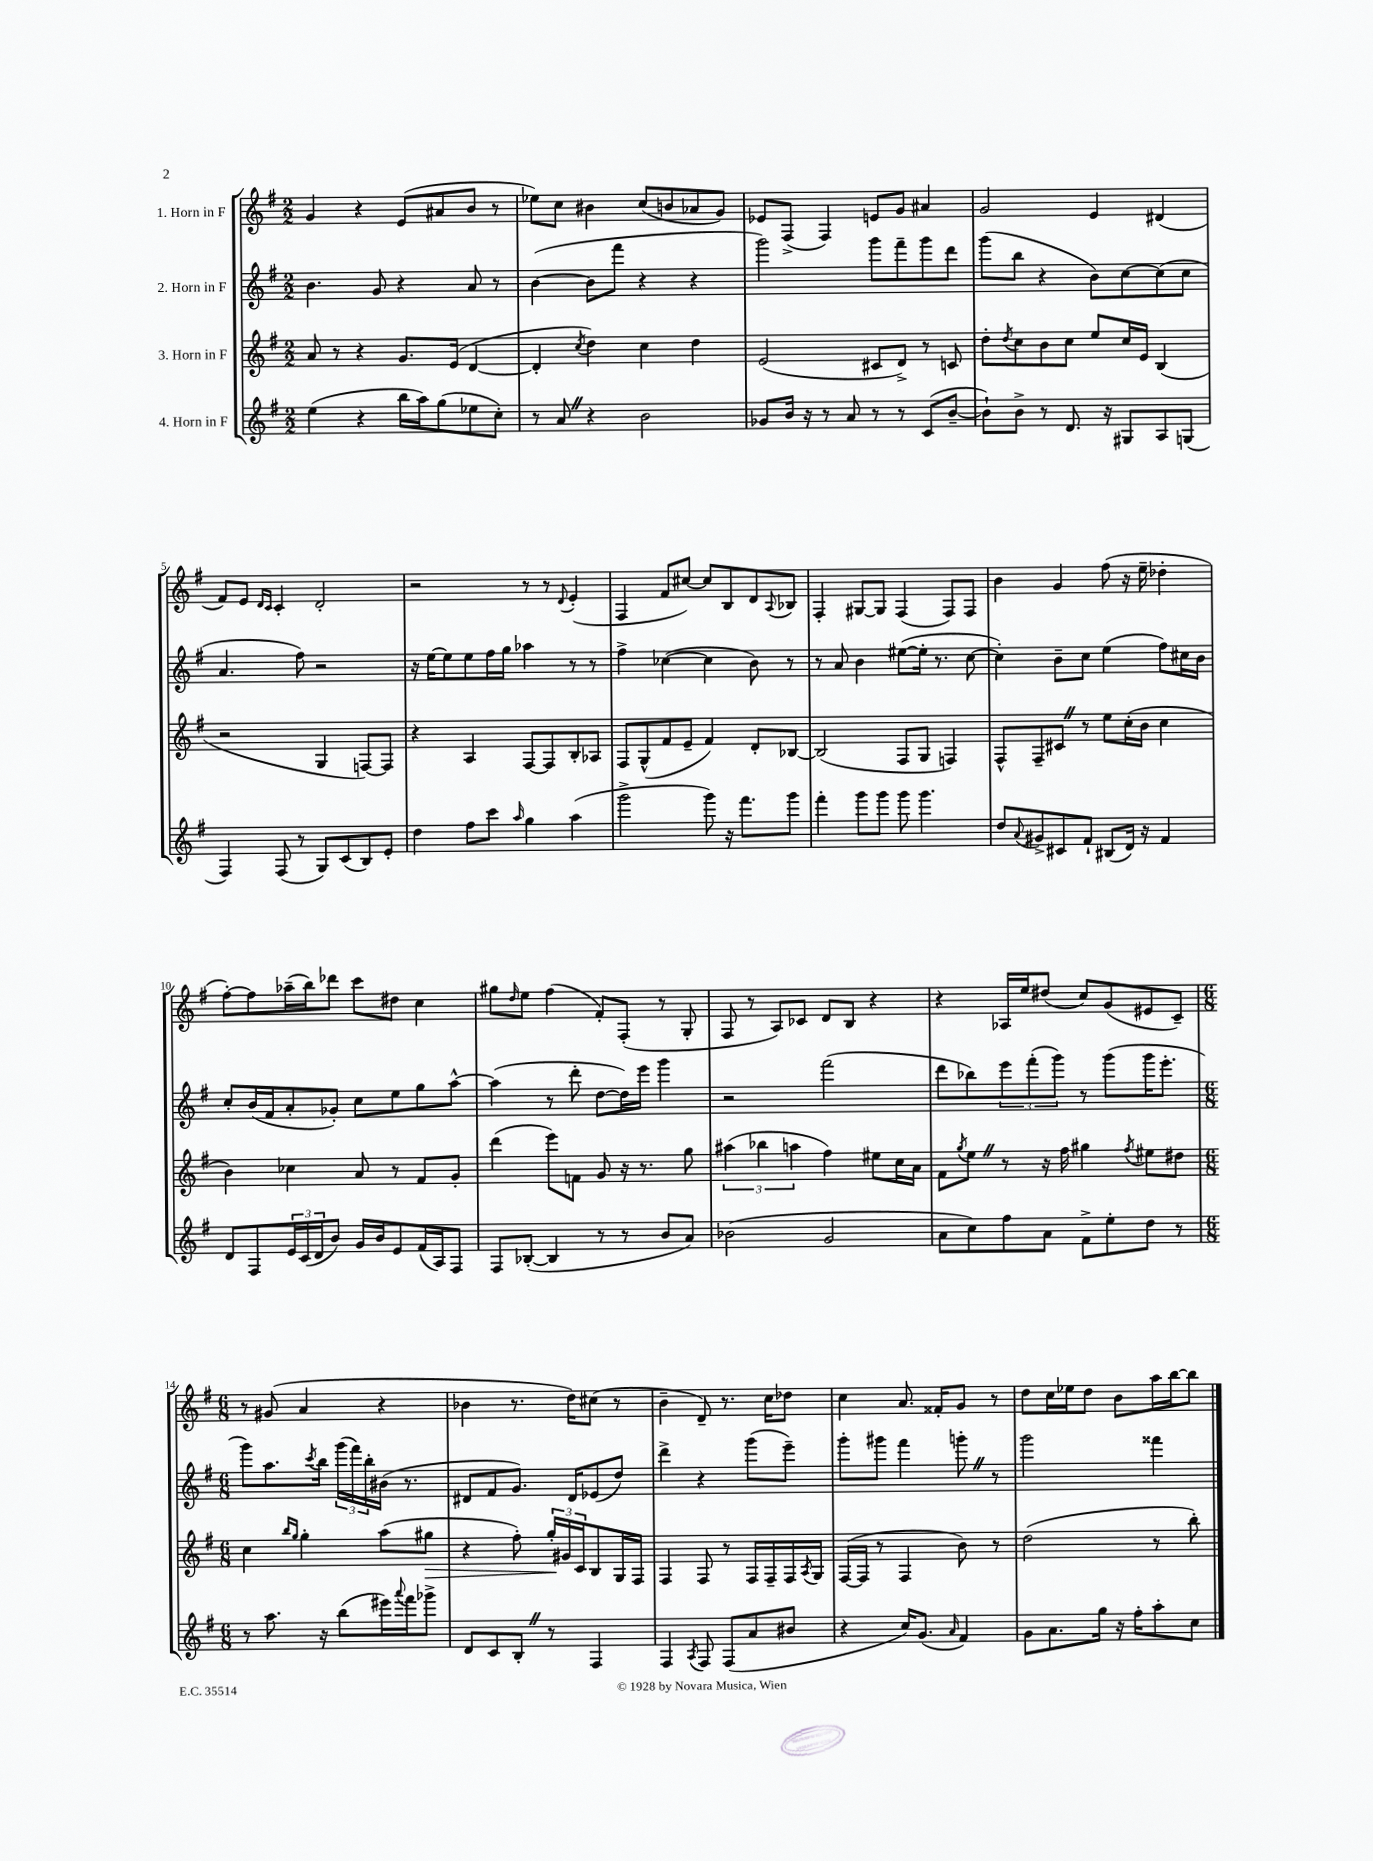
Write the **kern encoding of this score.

**kern	**kern	**kern	**kern
*staff4	*staff3	*staff2	*staff1
*clefG2	*clefG2	*clefG2	*clefG2
*k[f#]	*k[f#]	*k[f#]	*k[f#]
*M2/2	*M2/2	*M2/2	*M2/2
(4ee\	8a/	4.b\	4g/
.	8r	.	.
4r	4r	.	4r
.	.	8g/	.
16bb\LL	8.g/L	4r	(8e/L
16aa\J)	.	.	.
(8gg\	.	.	8a#/
.	(16e/Jk	.	.
8ee-\	[4d/	8a/	8b/J
8cc'\J)	.	8r	8r
=	=	=	=
8r	4d'/]	([4b\	8ee-\L)
8a/	.	.	8cc\J
.	8qcc/	.	.
4r	4dd\)	8b\]L	4b#\
.	.	8fff#\J	.
2b\	4cc\	4r	(8cc/L
.	.	.	8b/
.	4dd\	4r	8a-/
.	.	.	8g/J)
=	=	=	=
8g-/L	(2e/	2ggg\)	8e-/L
16b/Jk	.	.	(8F#^/J
16r	.	.	.
8r	.	.	4F#/)
8a/	.	.	.
8r	8c#/L	8ggg\L	8e/L
8r	8d^/J)	8fff#~\	8g/J
(8c/L	8r	8ggg\	4a#/
[8b~/J	8c/	8ddd\J	.
=	=	=	=
8b`\]L)	8dd'\L	(8ggg\L	2g/
.	8qdd/	.	.
8b^\J	8cc\	8bb\J	.
8r	8b\	4r	.
8.d/	8cc\J	.	.
.	8ee/L	8b\L)	4e/
16r	.	.	.
8G#/L	16cc/L	[8cc\	.
.	16e/JJ	.	.
8A/	(4B/	(8cc\]	(4d#/
(8G/J	.	8cc\J	.
=	=	=	=
4F#/)	2r	4.a/	8f#/L)
.	.	.	8e/J
.	.	.	16qqd/LL
.	.	.	16qqc/JJ
(8F#/	.	.	4c'/
8r	.	8ff#\)	.
8G/L)	4G/	2r	2d'/
(8c/	.	.	.
8B/)	[8F/L)	.	.
8e'/J	8F/]J	.	.
=	=	=	=
4dd\	4r	16r	2r
.	.	[16ee\LK	.
.	.	8ee\]	.
8ff#\L	4A/	8ee\	.
8ccc\J	.	16ff#\L	.
.	.	16gg\JJ	.
16qqaa/	.	.	.
4gg\	[8F#/L	4aa-\	8r
.	8F#/]	.	8r
.	.	.	8qqd/
(4aa\	8B'/	8r	(4e'/
.	8A-/J	8r	.
=	=	=	=
2ggg^\	8F#/L	4ff#^\	4F#/
.	(8G^^/	.	.
.	8f#/	([4cc-\	8f#/L
.	8e~/J	.	[8cc#/J)
8ggg\)	4f#/)	4cc-\]	8cc#/]L
16r	.	.	8B/
8.fff#\L	.	.	.
.	8d'/L	8b\)	8d/
.	.	.	8qqA/
8ggg\J	[8B-/J	8r	8B-/J
=	=	=	=
4fff#'\	(2B-/]	8r	4F#'/
.	.	8a/	.
8ggg\L	.	4b\	[8G#/L
8ggg\J	.	.	8G#/]J
8ggg\	8F#/L	([8ee#\L	(4F#/
4.ggg\	8G/J	16ee#'\]Jk	.
.	.	8.r	.
.	4F/)	.	8F#/L)
.	.	[8cc\	8F#/J
=	=	=	=
8dd/L	8F#^^/L	4cc'\])	4b\
8qqa/	.	.	.
8g#^/	8F#~/	.	.
8c#/	8c#/J	8b~\L	4g/
8f#`/J	8r	8cc\J	.
(8B#/L	8ee\L	(4ee\	(8ff#\
16d/Jk)	(16cc'\L	.	16r
16r	16b\JJ	.	16ee~\
4f#/	4cc\	8ff#\L)	4dd-'\
.	.	16cc#\L	.
.	.	16b\JJ	.
=	=	=	=
8d/L	4b\)	8cc'/L	[8ff#'\L)
8F#/	.	(16b/L	8ff#\]
.	.	16f#/J	.
24e/L	4cc-\	8a'/	(16aa-~\L
(24c/	.	.	.
.	.	.	16bb\J)
24d/J	.	.	.
8b/J)	.	8g-'/J)	8ddd-\J
16g/LL	8a/	8cc\L	8ccc\L
16b/J	.	.	.
8e/	8r	8ee\	8dd#\J
(16f#/L	8f#/L	8gg\	4cc\
16A/J)	.	.	.
8F#/J	8g'/J	[8aa^^\J	.
=	=	=	=
8F#/L	(4ddd\	(4aa\]	8gg#\L
.	.	.	16qqdd/
([8B-'/J	.	.	8ee\J
4B-/]	8eee\L)	8r	(4ff#\
.	8f\J	8ddd'\	.
8r	8g/	[8dd\L	8f#'/L)
8r	16r	16dd\]L)	(8F#'/J
.	8.r	16eee\JJ	.
8b/L	.	4ggg\	8r
8a/J)	8gg\	.	8G'/
=	=	=	=
(2b-\	(6aa#\	2r	8F#/
.	.	.	8r
.	6bb-\	.	.
.	.	.	8A/L)
.	6aa\	.	.
.	.	.	8c-/J
2g/	4ff#\)	(2fff#\	8d/L
.	.	.	8B/J
.	8ee#\L	.	4r
.	16cc\L	.	.
.	16a\JJ	.	.
=	=	=	=
8a\L	8f#\L	8ddd\L	4r
.	8qgg/	.	.
8cc\)	8ee\J	8bb-\)	.
8ff#\	8r	12eee\	16A-/LL
.	.	.	16ee/J
.	.	(12fff#'\	.
8a\J	16r	.	(8dd#/J
.	.	12ggg\J)	.
.	16ff#\	.	.
8f#^\L	4gg#\	8r	8cc/L)
8ee'\	.	(8ggg\L	(8g/
.	8qff#/	.	.
8dd\J	8ee#\L	16ggg\K	8e#/
.	.	8.eee'\J	.
8r	8dd#\J	.	8c~/J)
=	=	=	=
*M6/8	*M6/8	*M6/8	*M6/8
8r	4cc\	8ggg\L)	8r
8.aa\	.	8.aa\	(8g#/
.	16qqbb/LL	.	.
.	16qqgg/JJ	.	.
.	4gg'\	.	4a/
.	.	8qccc/	.
16r	.	16bb\Jk	.
(8bb\L	.	(24ggg\LL	.
.	.	24fff#\)	.
.	.	24bb'\	.
16eee#\L)	(8aa\L	(16b#\JJ	4r
8qqaaa/	.	.	.
16fff#\J	.	8.r	.
8ggg-^\J	8gg#\J	.	.
=	=	=	=
8d/L	4r	8d#/L	4b-\
8c/	.	8f#/	.
8B'/J	8ff#'\)	8.g/J)	8.r
8r	24gg'/LL	.	.
.	24g#/	.	.
.	.	16d#/LK	16dd\LK)
.	24c/J	.	.
4F#/	8B/	(8e-/	(8cc#\J
.	16G/L	8dd/J)	8r
.	16F#/JJ	.	.
=	=	=	=
4F#/	4F#/	4ddd^\	4b~\
8qA/	.	.	.
8F#/	8F#/	4r	8d~/)
(8F#/L	8r	.	8.r
8a/	16F#/LL	(8ggg\L	.
.	16F#~/	.	16cc\LK
8b#/J	16F#/	8eee~\J)	8dd-\J
.	8qA/	.	.
.	16G/JJ	.	.
=	=	=	=
4r	([16F#/LL	8ggg'\L	4cc\
.	16F#/]JJ	.	.
.	8r	8ggg#\J	.
16cc/LK)	4F#/	4fff#\	8.a/
(8.g/J	.	.	.
.	.	.	16f##'/LK
16qqa/	.	.	.
4f#/)	8b\)	8ggg'\	8g/J
.	8r	8r	8r
=	=	=	=
8g\L	(2dd\	2ggg\	8dd\L
8.a\	.	.	16cc\L
.	.	.	16ee-\J
.	.	.	8dd\J
16gg\Jk	.	.	.
16r	.	.	8b\L
16ff#'\LK	.	.	.
8aa'\	8r	4fff##\	16aa\L
.	.	.	[16bb\J
8cc\J	8bb'\)	.	8bb\]J
==	==	==	==
*-	*-	*-	*-
